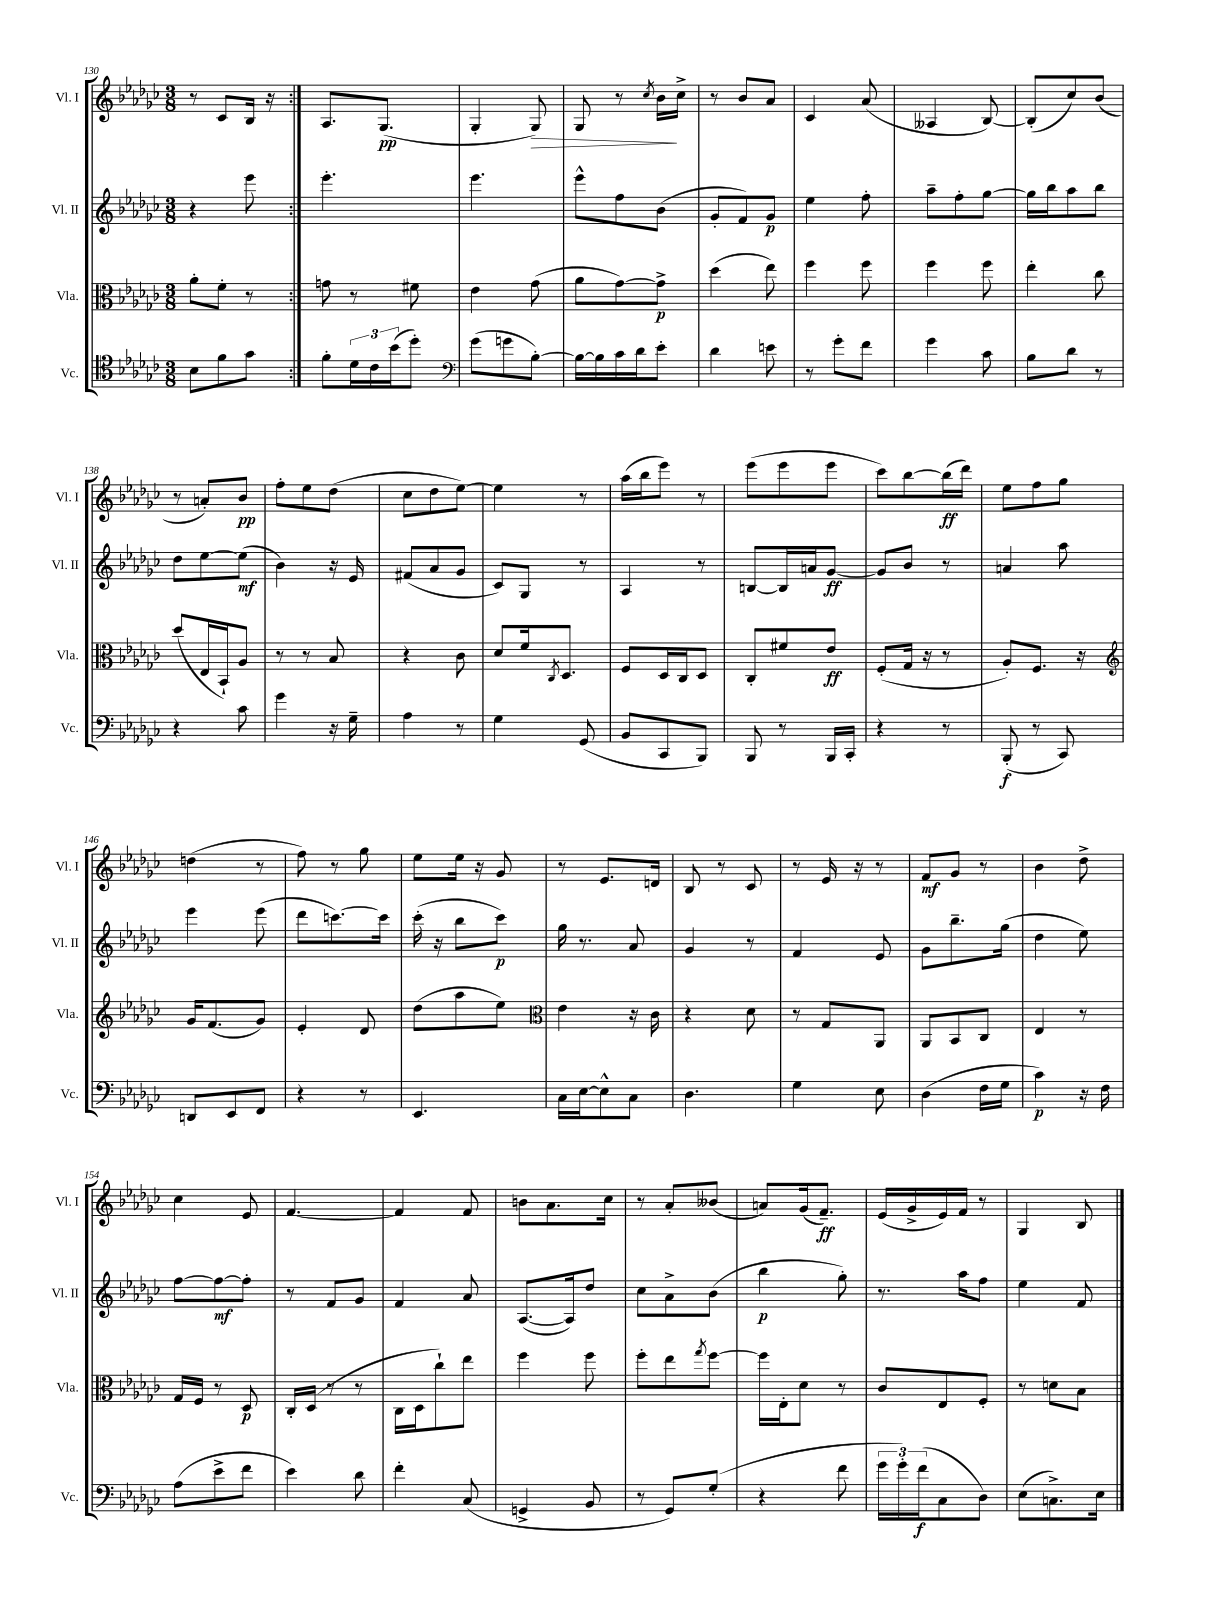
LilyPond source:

<<
\new StaffGroup <<
\new Staff = "s0" \with { instrumentName = "Vl. I" shortInstrumentName = "Vl. I" } {
    \clef treble \key ges \major \numericTimeSignature \time 3/8
    \repeat volta 2 { r8 ces'8 bes16 r16 | }
    aes8. ges8.\pp( |
    ges4-. ges8\>) |
    ges8 r8 \acciaccatura { ces''8 } bes'16\! ces''16-> |
    r8 bes'8 aes'8 |
    ces'4 aes'8( |
    aeses4 bes8~) |
    bes8-.( ces''8) bes'8( |
    r8 a'8-.) bes'8\pp |
    f''8-. ees''8 des''8( |
    ces''8 des''8 ees''8~) |
    ees''4 r8 |
    aes''16( bes''16 ees'''8) r8 |
    ees'''8( ees'''8 ees'''8 |
    ces'''8) bes''8~ bes''16\ff( des'''16) |
    ees''8 f''8 ges''8 |
    d''4( r8 |
    f''8) r8 ges''8 |
    ees''8 ees''16 r16 ges'8 |
    r8 ees'8. d'16 |
    bes8 r8 ces'8 |
    r8 ees'16 r16 r8 |
    f'8\mf ges'8 r8 |
    bes'4 des''8-> |
    ces''4 ees'8 |
    f'4.~ |
    f'4 f'8 |
    b'8 aes'8. ces''16 |
    r8 aes'8-. beses'8( |
    a'8) ges'16( f'8.--\ff) |
    ees'16( ges'16-> ees'16) f'16 r8 |
    ges4 bes8 \bar "|." |
}
\new Staff = "s1" \with { instrumentName = "Vl. II" shortInstrumentName = "Vl. II" } {
    \clef treble \key ges \major \numericTimeSignature \time 3/8
    \repeat volta 2 { r4 ees'''8 | }
    ees'''4.-. |
    ees'''4. |
    ees'''8-^ f''8 bes'8( |
    ges'8-. f'8) ges'8\p |
    ees''4 f''8-. |
    aes''8-- f''8-. ges''8~ |
    ges''16 bes''16 aes''8 bes''8 |
    des''8 ees''8~ ees''8\mf( |
    bes'4) r16 ees'16 |
    fis'8( aes'8 ges'8 |
    ces'8) ges8 r8 |
    aes4 r8 |
    b8~ b16 a'16 ges'8~\ff |
    ges'8 bes'8 r8 |
    a'4 aes''8 |
    ees'''4 ees'''8( |
    des'''8 c'''8.~) c'''16 |
    ces'''16-.( r16 bes''8 ces'''8\p) |
    ges''16 r8. aes'8 |
    ges'4 r8 |
    f'4 ees'8 |
    ges'8 bes''8.-- ges''16( |
    des''4 ees''8) |
    f''8~ f''8~\mf f''8-. |
    r8 f'8 ges'8 |
    f'4 aes'8 |
    aes8.~( aes16) des''8 |
    ces''8 aes'8-> bes'8( |
    bes''4\p ges''8-.) |
    r8. aes''16 f''8 |
    ees''4 f'8 \bar "|." |
}
\new Staff = "s2" \with { instrumentName = "Vla." shortInstrumentName = "Vla." } {
    \clef alto \key ges \major \numericTimeSignature \time 3/8
    \repeat volta 2 { aes'8-. f'8-. r8 | }
    g'8 r8 fis'8 |
    ees'4 ges'8( |
    aes'8 ges'8~) ges'8->\p |
    des''4( ees''8) |
    f''4 f''8 |
    f''4 f''8 |
    ees''4-. ces''8 |
    des''8( ees16 bes,16-!) aes8 |
    r8 r8 bes8 |
    r4 ces'8 |
    des'8 f'16 \acciaccatura { ces8 } des8. |
    f8 des16 ces16 des8 |
    ces8-. fis'8 ees'8\ff |
    f8-.( ges16 r16 r8 |
    aes8-.) f8. r16 |
    \clef treble ges'16 f'8.( ges'8) |
    ees'4-. des'8 |
    des''8( aes''8 ees''8) |
    \clef alto ees'4 r16 ces'16 |
    r4 des'8 |
    r8 ges8 aes,8 |
    aes,8 bes,8 ces8 |
    ees4 r8 |
    ges16 f16 r8 des8\p |
    ces16-. des16( r8 r8 |
    ces16 des16 ces''8-!) ees''8 |
    f''4 f''8 |
    f''8-. ees''8 \acciaccatura { ges''8 } f''8~ |
    f''16 ees16-. des'8 r8 |
    ces'8 ees8 f8-. |
    r8 d'8 bes8 \bar "|." |
}
\new Staff = "s3" \with { instrumentName = "Vc." shortInstrumentName = "Vc." } {
    \clef tenor \key ges \major \numericTimeSignature \time 3/8
    \repeat volta 2 { bes8 f'8 ges'8 | }
    f'8-. \tuplet 3/2 { des'16 ces'16 bes'16( } des''8-.) |
    \clef bass ges'8( g'8 bes8~-.) |
    bes16~ bes16 ces'16 des'16 ees'8-. |
    des'4 e'8 |
    r8 ges'8-. f'8 |
    ges'4 ces'8 |
    bes8 des'8 r8 |
    r4 ces'8 |
    ges'4 r16 ges16-- |
    aes4 r8 |
    ges4 ges,8( |
    bes,8 ces,8 bes,,8) |
    bes,,8 r8 bes,,16 ces,16-. |
    r4 r8 |
    bes,,8-.\f( r8 ces,8) |
    d,8 ees,8 f,8 |
    r4 r8 |
    ees,4. |
    ces16 ees16~ ees8-^ ces8 |
    des4. |
    ges4 ees8 |
    des4( f16 ges16 |
    ces'4\p) r16 f16 |
    aes8( ees'8-> f'8 |
    ees'4) des'8 |
    f'4-. ces8( |
    g,4-> bes,8 |
    r8 ges,8) ges8-.( |
    r4 f'8 |
    \tuplet 3/2 { ges'16 ges'16-.) f'16\f( } ces8 des8) |
    ees8( c8.->) ees16 \bar "|." |
}
>>
>>
\layout { \context { \Score currentBarNumber = #130 } }
